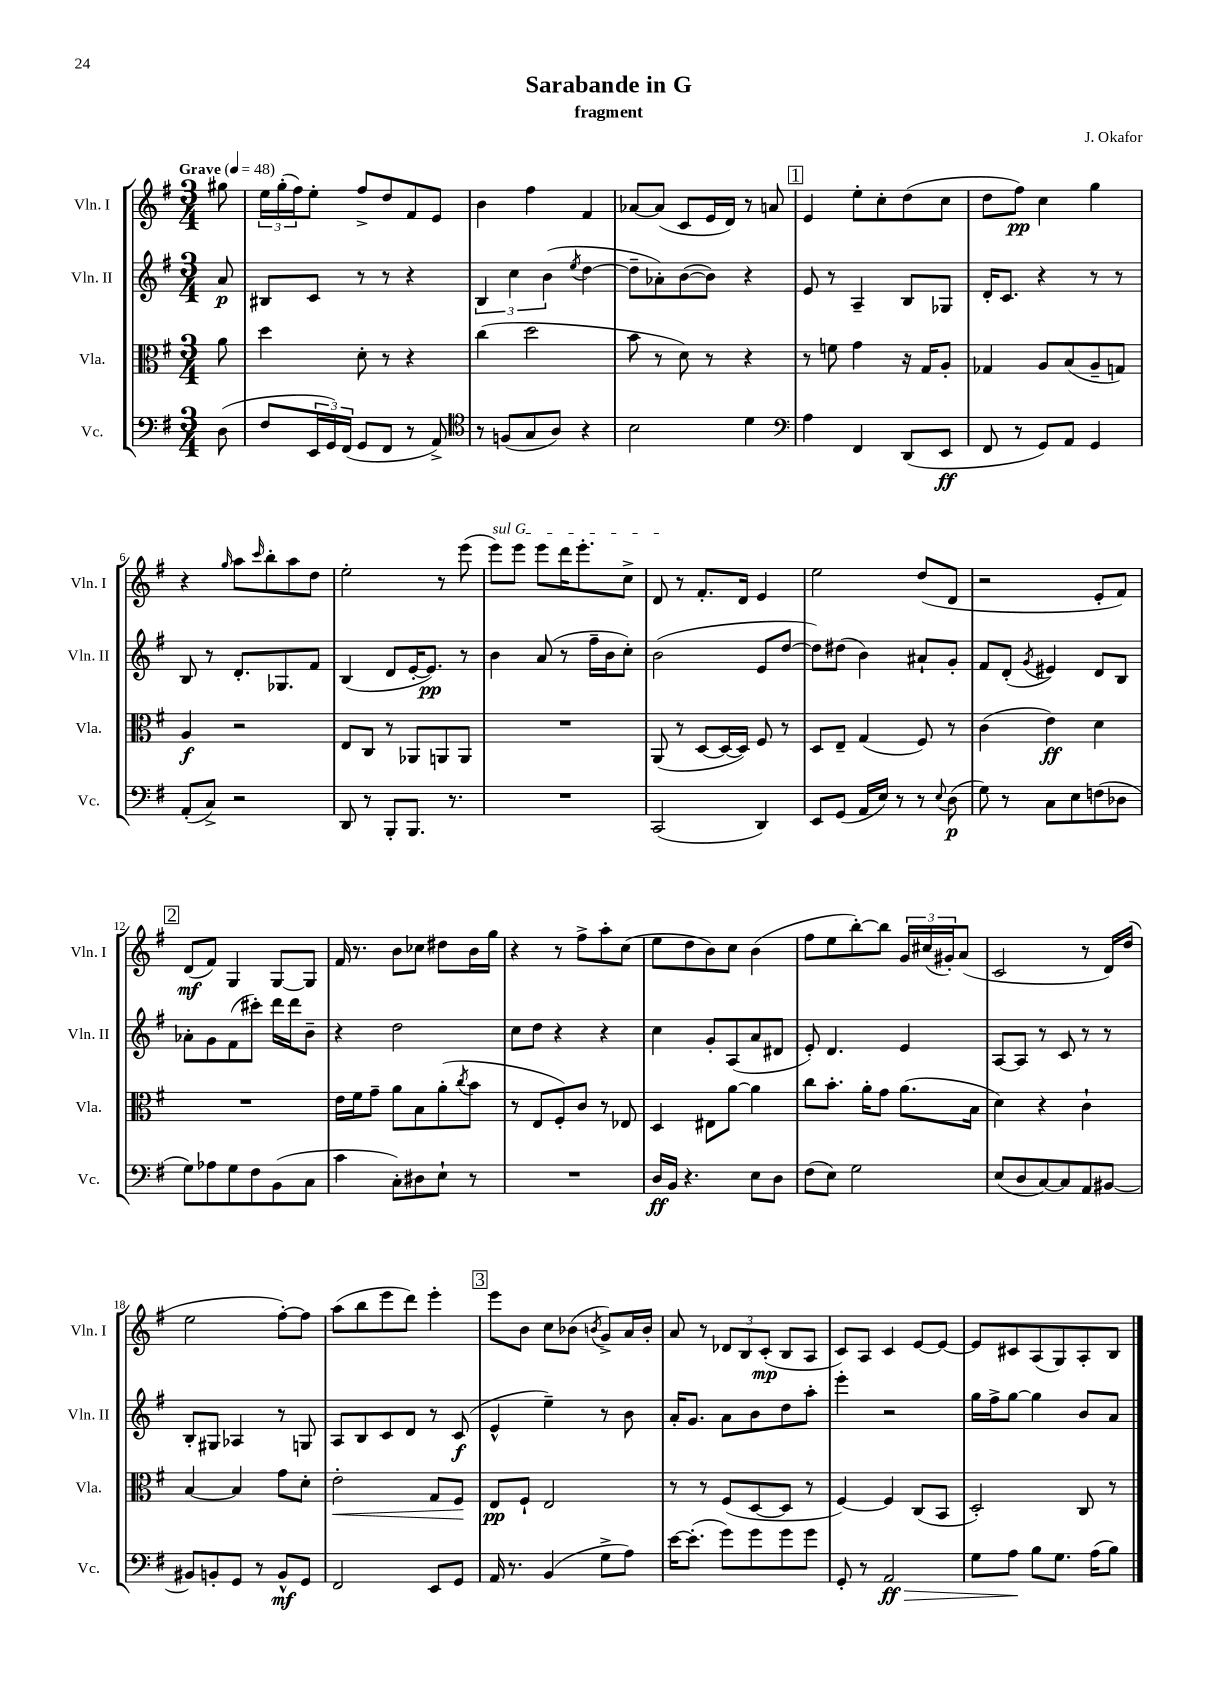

**kern	**kern	**kern	**kern
*staff4	*staff3	*staff2	*staff1
*clefF4	*clefC3	*clefG2	*clefG2
*k[f#]	*k[f#]	*k[f#]	*k[f#]
*M3/4	*M3/4	*M3/4	*M3/4
*MM48	*MM48	*MM48	*MM48
(8D	8a	8a	8gg#
=	=	=	=
8F#	4dd	8B#	24ee
.	.	.	(24gg'
.	.	.	24ff#)
24EE	.	8c	8ee'
24GG)	.	.	.
(24FF#	.	.	.
8GG	8d'	8r	8ff#^
8FF#	8r	8r	8dd
8r	4r	4r	8f#
8AA^)	.	.	8e
=	=	=	=
*clefC4	*	*	*
8r	(4cc	6B	4b
(8F	.	.	.
.	.	6cc	.
8G	2dd	.	4ff#
.	.	(6b	.
8A)	.	.	.
.	.	8qee	.
4r	.	[4dd	4f#
=	=	=	=
2B	8b	8dd~]	[8a-
.	8r	8a-')	(8a-]
.	8d)	([8b	8c
.	8r	8b])	16e
.	.	.	16d)
4d	4r	4r	8r
.	.	.	8a
=	=	=	=
*clefF4	*	*	*
4A	8r	8e	4e
.	8f	8r	.
4FF#	4g	4A~	8ee'
.	.	.	8cc'
(8DD	16r	8B	(8dd
.	16G	.	.
8EE	8A'	8G-	8cc
=	=	=	=
8FF#	4G-	16d'	8dd
.	.	8.c	.
8r	.	.	8ff#)
8GG)	8A	4r	4cc
8AA	(8B	.	.
4GG	8A~	8r	4gg
.	8G)	8r	.
=	=	=	=
(8AA'	4A	8B	4r
8C^)	.	8r	.
.	.	.	16qqgg
2r	2r	8.d'	8aa
.	.	.	16qqccc
.	.	.	8bb'
.	.	8.G-	.
.	.	.	8aa
.	.	8f#	8dd
=	=	=	=
8DD	8E	(4B	2ee'
8r	8C	.	.
8BBB'	8r	8d	.
8.BBB	8AA-	[16e'	.
.	.	8.e])	.
.	8AA	.	8r
8.r	.	.	.
.	8AA	8r	(8eee
=	=	=	=
2.r	2.r	4b	8eee)
.	.	.	8eee
.	.	(8a	8eee
.	.	8r	16ddd
.	.	.	8.eee'
.	.	16ff#~	.
.	.	16b	.
.	.	8cc')	8cc^
=	=	=	=
(2CC	(8AA	(2b	8d
.	8r	.	8r
.	[8D	.	8.f#'
.	16D_	.	.
.	16D])	.	16d
4DD)	8F#	8e	4e
.	8r	[8dd	.
=	=	=	=
8EE	8D	8dd])	2ee
(8GG	8E~	(8dd#	.
16AA	(4G	4b)	.
16E)	.	.	.
8r	.	.	.
8r	8F#)	8a#`	(8dd
8qqE	.	.	.
(8D	8r	8g'	8d
=	=	=	=
8G)	(4c	8f#	2r
8r	.	(8d'	.
.	.	8qg	.
8C	4e)	4e#)	.
8E	.	.	.
(8F	4d	8d	8e'
8D-	.	8B	8f#)
=	=	=	=
8G)	2.r	8a-'	(8d
8A-	.	8g	8f#)
8G	.	(8f#	4G
8F#	.	8ccc#')	.
(8BB	.	16ddd	[8G
.	.	16ddd	.
8C	.	8b~	8G]
=	=	=	=
4c	16e	4r	16f#
.	16f#	.	8.r
.	8g~	.	.
8C')	8a	2dd	8b
8D#	8B	.	8cc-
8E`	(8a'	.	8dd#
.	8qcc	.	.
8r	8b	.	16b
.	.	.	16gg
=	=	=	=
2.r	8r	8cc	4r
.	8E	8dd	.
.	8F#')	4r	8r
.	8c	.	8ff#^
.	8r	4r	8aa'
.	8E-	.	(8cc
=	=	=	=
16D	4D	4cc	8ee
16BB	.	.	.
4.r	.	.	8dd
.	8E#	8g'	8b)
.	[8a	(8A	8cc
8E	4a]	8a	(4b
8D	.	8d#	.
=	=	=	=
(8F#	8cc	8e')	8ff#
8E)	8.b'	4.d	8ee
2G	.	.	[8bb')
.	16a'	.	.
.	8g	.	8bb]
.	(8.a	4e	24g
.	.	.	(24cc#
.	.	.	24g#')
.	.	.	(8a
.	16B	.	.
=	=	=	=
(8E	4d)	[8A	2c
8D	.	8A]	.
[8C)	4r	8r	.
8C]	.	8c	.
8AA	4c`	8r	8r
[8BB#	.	8r	16d)
.	.	.	(16dd
=	=	=	=
8BB#]	[4B	8B'	2ee
8BB'	.	8G#	.
8GG	4B]	4A-	.
8r	.	.	.
8BB^^	8g	8r	[8ff#')
8GG	8d'	8G	8ff#]
=	=	=	=
2FF#	2e'	8A	(8aa
.	.	8B	8bb
.	.	8c	8eee
.	.	8d	8ddd)
8EE	8G	8r	4eee'
8GG	8F#	(8c	.
=	=	=	=
16AA	8E	4e^^	8eee
8.r	.	.	.
.	8F#`	.	8b
(4BB	2E	4ee~)	8cc
.	.	.	(8b-
.	.	.	8qb
8G^	.	8r	8g^)
8A)	.	8b	16a
.	.	.	16b'
=	=	=	=
[16e	8r	16a'	8a
(8.e']	.	8.g	.
.	8r	.	8r
8g)	(8F#	8a	12d-
.	.	.	12B
8g	[8D	8b	.
.	.	.	(12c'
8g	8D]	8dd	8B
8g	8r	8aa'	8A
=	=	=	=
8GG'	[4F#)	4eee'	8c)
8r	.	.	8A
2AA	4F#]	2r	4c
.	(8C	.	[8e
.	8BB	.	8e_
=	=	=	=
8G	2D')	16gg	8e]
.	.	16ff#^	.
8A	.	[8gg	8c#
8B	.	4gg]	(8A
8.G	.	.	8G)
.	8C	8b	8A'
(16A	.	.	.
8B)	8r	8a	8B
==	==	==	==
*-	*-	*-	*-
